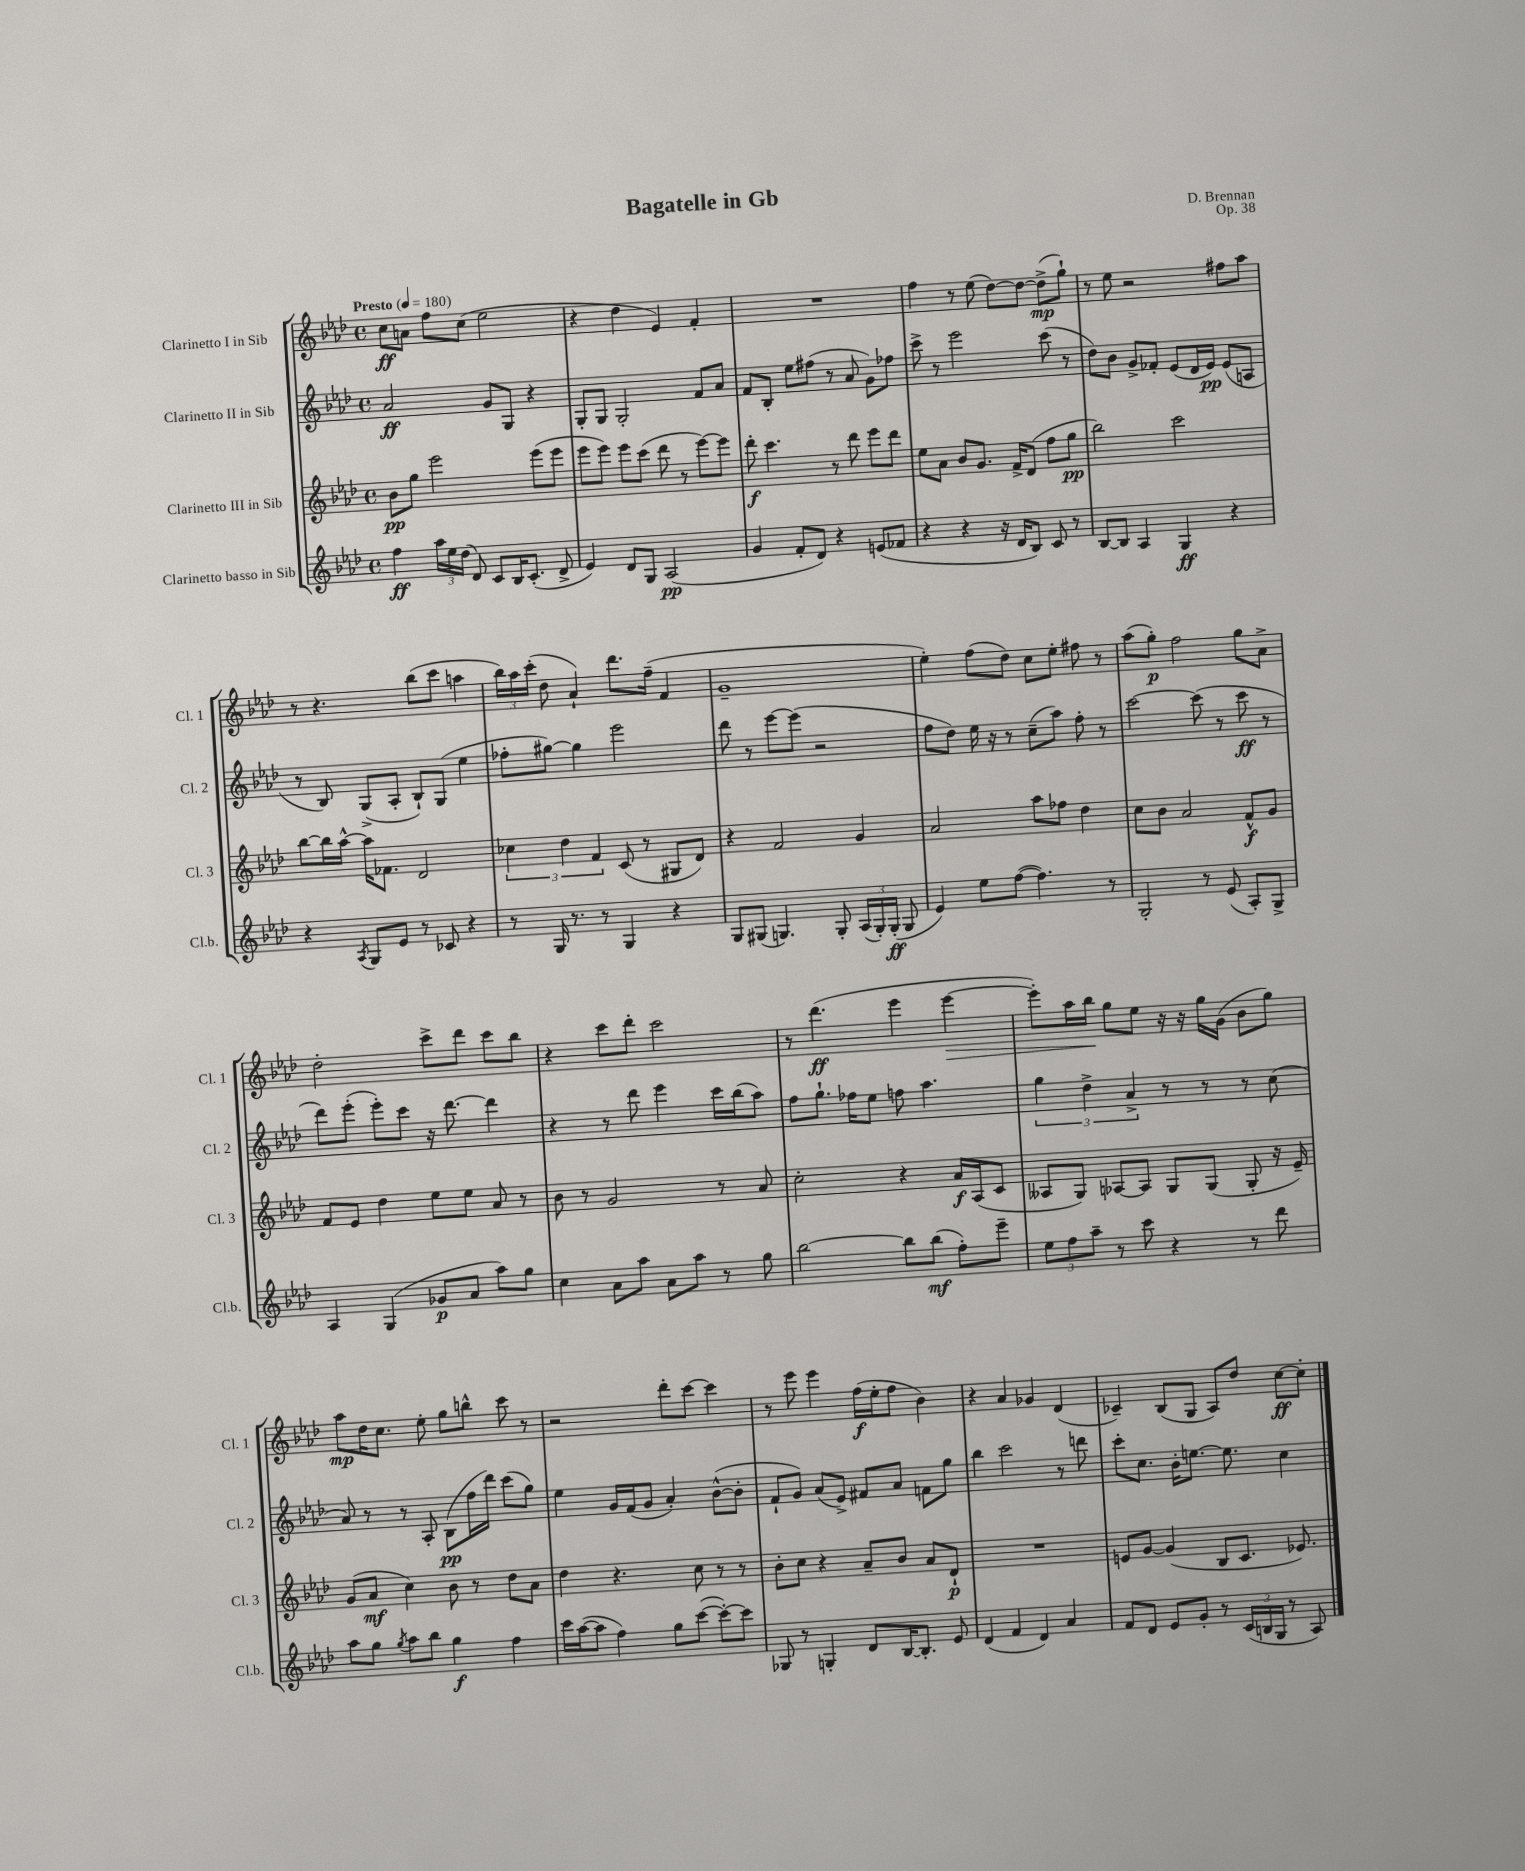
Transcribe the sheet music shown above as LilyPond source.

\header { title = "Bagatelle in Gb" composer = "D. Brennan" opus = "Op. 38" }
<<
\new StaffGroup <<
\new Staff = "s0" \with { instrumentName = "Clarinetto I in Sib" shortInstrumentName = "Cl. 1" } {
    \clef treble \key aes \major \defaultTimeSignature \time 4/4 \tempo "Presto" 4 = 180
    \autoBeamOff c''8[\ff a'8] f''8[ c''8]( ees''2 |
    r4 des''4 ees'4) f'4-. |
    R1 |
    f''4 r8 ees''8( des''8[~) des''8]~ des''8[->\mp( g''8]-!) |
    r8 ees''8 r2 fis''8[ aes''8] |
    r8 r4. bes''8[( c'''8] a''4 |
    \tuplet 3/2 { bes''16[) aes''16 c'''16]-.( } des''8 aes'4-!) des'''8.[ f''16]--( f'4 |
    g'1-- |
    ees''4-.) f''8[( des''8]) c''8[ ees''8]-. fis''8 r8 |
    aes''8[( g''8]-.\p) f''2 g''8[ aes'8]-> |
    des''2-. c'''8[-> des'''8] c'''8[ bes''8] |
    r4 c'''8[ des'''8]-. c'''2 |
    r8 des'''4.\ff( ees'''4 ees'''4~\> |
    ees'''8[-.) aes''16 bes''16]\! g''8[ ees''8] r16 r16 g''16[ g'16]( bes'8[ g''8]) |
    aes''8[\mp des''16 c''8.] ees''8-. g''8[ b''8]-^ c'''8 r8 |
    r2 des'''8[-. c'''8]~ c'''4 |
    r8 ees'''8 ees'''4 f''16[\f( ees''16-. f''8] bes'4) |
    r4 aes'4 ges'4 des'4( |
    ces'4--) bes8[( g8] aes8[) des''8] c''8[~\ff c''8]-. \bar "|." |
}
\new Staff = "s1" \with { instrumentName = "Clarinetto II in Sib" shortInstrumentName = "Cl. 2" } {
    \clef treble \key aes \major \defaultTimeSignature \time 4/4
    \autoBeamOff aes'2\ff g'8[ g8] r4 |
    g8[-. g8] g2-. f'8[ aes'8] |
    f'8[ bes8]-. ees''8[ fis''8]( r8 aes'8 g'8[) fes''8] |
    c'''8-> r8 ees'''2 c'''8( r8 |
    des''8[) bes'8] g'8[-> fes'8]-. ees'8[( des'16 ees'16]\pp) ees'8[( a8] |
    r8 bes8) g8[->( aes8]-. bes8[-!) g8]( ees''4 |
    fes''8[-. gis''8]~) gis''4 ees'''2 |
    des'''8 r8 ees'''8[~ ees'''8]( r2 |
    f''8[ des''8]) ees''16 r16 r8 c''8[--( aes''8]) f''8-. r8 |
    c'''2~ c'''8( r8 c'''8\ff r8 |
    des'''8[) ees'''8]-.( ees'''8[-.) c'''8] r16 des'''8.~ des'''4 |
    r4 r8 des'''8 ees'''4 c'''16[ bes''16( aes''8]) |
    f''8[ g''8.]-! fes''16[ ees''8] f''8 aes''4. |
    \tuplet 3/2 { g''4 des''4-> aes'4-> } r8 r8 r8 c''8( |
    aes'8) r8 r8 aes8-. bes8[\pp( f''16 des'''16]) c'''8[( g''8]) |
    ees''4 g'16[ f'16( g'8] aes'4-.) bes'8[~-^( bes'8]-. |
    f'8[-! g'8]) aes'8[( ees'8]->) fis'8[ aes'8] f'8[ g''8] |
    bes''4 c'''2 r8 d'''8 |
    c'''8[-. c''8.] bes'16[-. e''8.]~ e''8. c''4 \bar "|." |
}
\new Staff = "s2" \with { instrumentName = "Clarinetto III in Sib" shortInstrumentName = "Cl. 3" } {
    \clef treble \key aes \major \defaultTimeSignature \time 4/4
    \autoBeamOff bes'8[\pp g''8] ees'''2 ees'''8[( ees'''8] |
    ees'''8[ ees'''8]) ees'''8[ c'''8]( des'''8 r8 ees'''8[~) ees'''8] |
    des'''8-.\f c'''4. r8 des'''8 ees'''8[ des'''8] |
    ees''8[ aes'8] bes'8[ g'8.] f'16[-> des'8]( f''8[ g''8]\pp |
    bes''2) c'''2 |
    bes''8[~ bes''16 aes''16]~-^ aes''16[ fes'8.] des'2 |
    \tuplet 3/2 { ces''4 des''4 f'4 } c'8( r8 gis8[ des'8]) |
    r4 f'2 g'4 |
    aes'2 aes''8[ fes''8] des''4 |
    c''8[ bes'8] aes'2 f'8[-^\f g'8] |
    f'8[ ees'8] des''4 ees''8[ ees''8] aes'8 r8 |
    bes'8 r8 g'2 r8 aes'8 |
    c''2-. r4 aes'16[\f aes16( c'8] |
    aeses8[ g8]) aes8[~ aes8] g8[ g8]( g8-. r16 ees'16--) |
    g'8[( aes'8]\mf c''4) bes'8 r8 des''8[ aes'8] |
    des''4 r4. c''8 r8 r8 |
    bes'8[-. c''8] r4 aes'8[-- bes'8] aes'8[ des'8]-!\p |
    R1 |
    e'8[ g'8]~ g'4( bes8[ c'8.] ees'8.) \bar "|." |
}
\new Staff = "s3" \with { instrumentName = "Clarinetto basso in Sib" shortInstrumentName = "Cl.b." } {
    \clef treble \key aes \major \defaultTimeSignature \time 4/4
    \autoBeamOff f''4\ff \tuplet 3/2 { aes''16[ ees''16 des''16]( } des'8) c'8[ bes16 c'8.]-.( des'8-> |
    ees'4) des'8[ g8] aes2\pp( |
    g'4 f'8[-. des'8]) r4 e'8[( fes'8] |
    r4 r4 r16 des'16[ bes8]) c'8 r8 |
    bes8[~ bes8] aes4 g4\ff r4 |
    r4 \acciaccatura { aes8 } g8[ ees'8] r8 ces'8 r4 |
    r8 g16 r8. r8 g4 r4 |
    g8[ gis8]( g4.) g8-. \tuplet 3/2 { aes16[( g16-.) g16]-.\ff( } g8 |
    ees'4) ees''8[ f''8]~( f''4.) r8 |
    g2-. r8 ees'8( aes8[-.) g8]-> |
    aes4 g4( ges'8[\p aes'8] aes''8[) g''8] |
    c''4 aes'8[ aes''8] aes'8[ aes''8] r8 g''8 |
    bes''2~ bes''8[ bes''8]\mf( f''8[-.) ees'''8]-- |
    \tuplet 3/2 { ees''8[ f''8 aes''8]-- } r8 c'''8 r4 r8 des'''8 |
    aes''8[ g''8] \acciaccatura { g''8 } aes''8[ bes''8] g''4\f f''4 |
    c'''16[ aes''16~( aes''8] f''4) g''8[ c'''8]~( c'''8[~-.) c'''8] |
    ges8 r8 g4-. des'8[ bes16~ bes8.]-. ees'8 |
    des'4( f'4 des'4) aes'4 |
    f'8[ des'8] ees'8[ g'8]-. r8 \tuplet 3/2 { c'16[( b16 g16] } r8 aes8) \bar "|." |
}
>>
>>
\layout { \context { \Score \remove "Bar_number_engraver" } }
